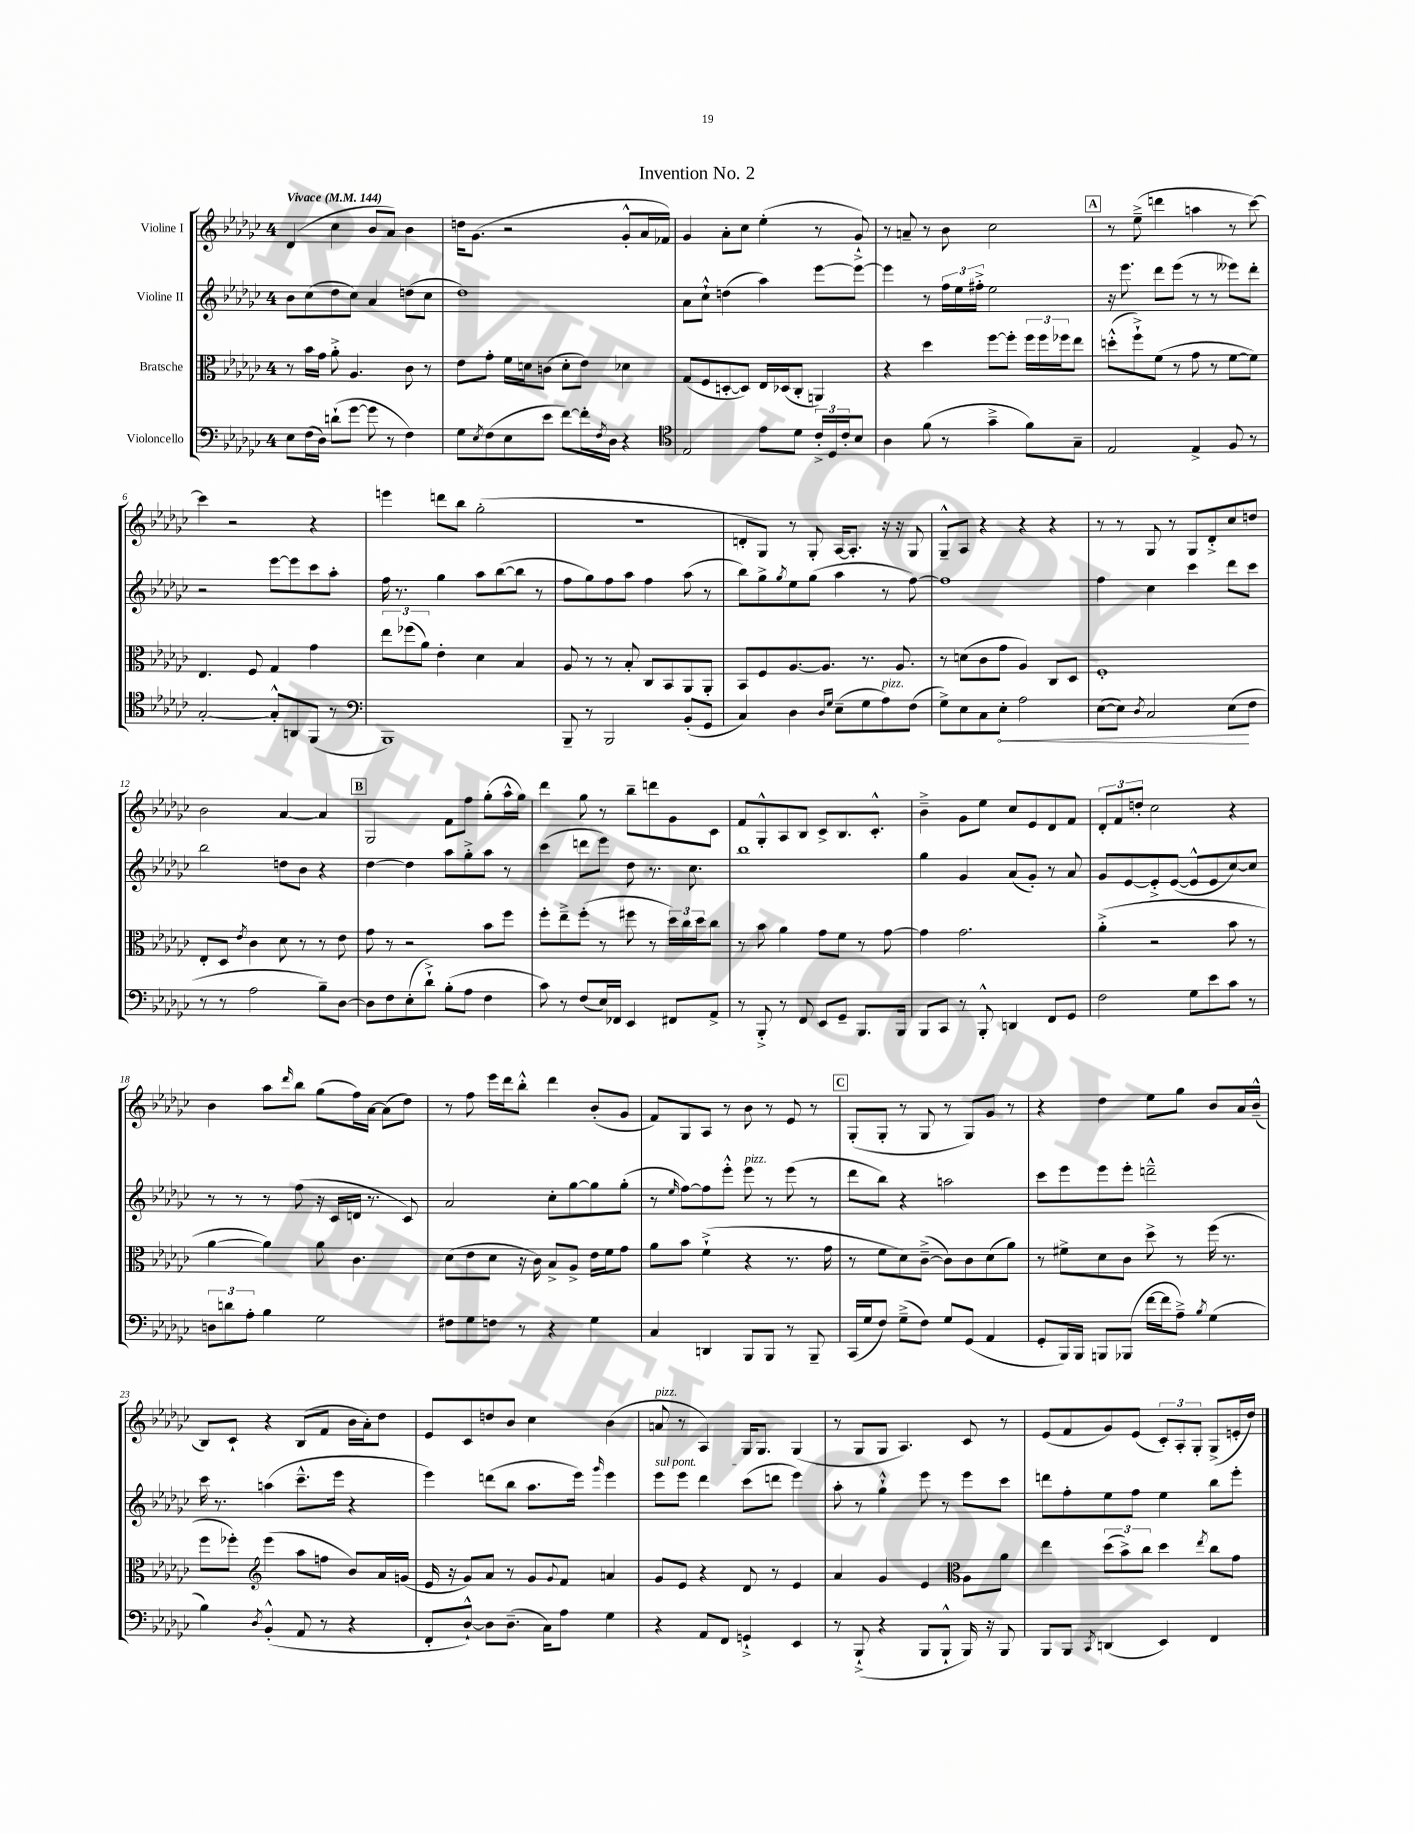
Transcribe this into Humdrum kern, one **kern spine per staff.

**kern	**kern	**kern	**kern
*staff4	*staff3	*staff2	*staff1
*clefF4	*clefC3	*clefG2	*clefG2
*k[b-e-a-d-g-c-]	*k[b-e-a-d-g-c-]	*k[b-e-a-d-g-c-]	*k[b-e-a-d-g-c-]
*M4/4	*M4/4	*M4/4	*M4/4
*MM144	*MM144	*MM144	*MM144
8E-	8r	8b-	(4d-
(16F	16b-	(8cc-	.
16D-)	16g-	.	.
(8d`	8a-'^	8dd-	4cc-
[8g-	4.A-	8cc-)	.
8g-]	.	4a-	8b-
8r	.	.	8a-)
4F)	8c-	(8dd	4b-
.	8r	8cc-	.
=	=	=	=
8G-	8e-	1dd-)	16dd
.	.	.	(8.g-
8qE-	.	.	.
(8F	8g-'	.	.
8E-	16f	.	2r
.	16d	.	.
8e-	(8c	.	.
[8f)	8d'	.	.
16f']	8e-)	.	.
8qF	.	.	.
16D-	.	.	.
4r	4d-	.	8g-'^^
.	.	.	16a-
.	.	.	16f-)
=	=	=	=
*clefC4	*	*	*
2E-	(8G-	8a-	4g-
.	8F	8cc-`^^	.
.	[8D'	(4dd	8a-'
.	8D])	.	8cc-
8e-	16E-	4aa-)	(4ee-'
.	(16D-	.	.
8d-	8C-'	.	.
24c-'^	4AA)	[8eee-	8r
24D-	.	.	.
24c-'	.	.	.
8B-	.	8eee-_	8g-`^)
=	=	=	=
4A-	4r	4eee-]	8r
.	.	.	8a~
(8f	4dd-	8r	8r
8r	.	24ff	8b-
.	.	24ee-	.
.	.	24ff#'^	.
4g-~^	[8ff	2ee-	2cc-
.	8ff']	.	.
8f)	24ff	.	.
.	24ff	.	.
.	24ff-	.	.
8G-~	8ee-	.	.
=	=	=	=
2E-	(8dd'^^	16r	8r
.	.	8.eee-	.
.	8ff`^)	.	(8ee-~^
.	(8f	8ddd-	4ddd
.	8r	(8eee-	.
4E-^	8g-	8r	4aa
.	8r	8r	.
8F	[8f	8eee--)	8r
8r	8f])	8ddd-'	[8ccc-)
=	=	=	=
[2G-'	4.E-	2r	4ccc-]
.	.	.	2r
.	8F	.	.
8G-'^^]	4G-	[8eee-	.
8AA	.	8eee-]	.
(8FF	4g-	8ccc-	4r
8r	.	8aa-'	.
=	=	=	=
*clefF4	*	*	*
1BBB-)	12ee-	16ff	4eee
.	.	8.r	.
.	(12ff-	.	.
.	12a-)	.	.
.	4e-'	4gg-	8ddd
.	.	.	8bb-
.	4d-	8aa-	(2gg-'
.	.	([8bb-	.
.	4B-	8bb-]	.
.	.	8r	.
=	=	=	=
8BBB-~	8A-	8ff	1r
8r	8r	8gg-)	.
2BBB-	8r	8ff	.
.	8B-'	8aa-	.
.	8C-	4ff	.
.	8BB-	.	.
(8BB-'	8AA-	(8aa-	.
8GG-	8AA-'	8r	.
=	=	=	=
4C-)	8BB-	8bb-)	8d'
.	8F	8gg-^	8G-)
.	.	8qgg-	.
4D-	[8.A-	8ee-	8r
.	.	(8gg-	8G-'
.	8.A-]	.	.
16qqD-	.	.	.
16qqG-	.	.	.
(8E-~	.	4aa-	[16A-
.	.	.	8.A-']
8G-	8.r	.	.
8A-)	.	8r	16r
.	8.A-	.	16r
(8F	.	[8ff)	8G-
=	=	=	=
8G-^)	8r	1ff]	8G-~^^
8E-	(8d	.	8A-
8C-	8c-	.	4r
8E-'	8g-	.	.
2A-	4A-)	.	4r
.	8C-	.	4r
.	8D-	.	.
=	=	=	=
([8E-	1F'	4ff	8r
8E-])	.	.	8r
8qD-	.	.	.
2C-	.	4cc-	8G-
.	.	.	8r
.	.	4ccc-	8G-
.	.	.	8d-'^
(8E-	.	8ddd-	8cc-
8F	.	8ccc-	8dd
=	=	=	=
8r	8E-'	2bb-	2b-
8r	8D-	.	.
.	8qe-	.	.
2A-	4c-	.	.
.	8d-	8dd	[4a-
.	8r	8b-	.
8B-~)	8r	4r	4a-]
[8D-	8e-	.	.
=	=	=	=
8D-]	8g-	[4dd-	2G-
8F	8r	.	.
(8E-'	2r	4dd-]	.
8d-`^)	.	.	.
(8B-'	.	8aa-	8f
8A-	.	8gg-'^	8ff
4F	8b-	8aa-	(8gg-'
.	8ff	8r	16aa-^^
.	.	.	16gg-)
=	=	=	=
8c-)	8ff'	(4ccc-	4ddd-
8r	8ee-~^	.	.
(8F	(8ff'	8ddd	8gg-
16E-)	8r	8eee-)	8r
16FF-	.	.	.
4EE-	8ff#	8dd-	8bb-~
.	8r	8.r	8ddd
8FF#	24dd-)	.	8g-
.	24cc-	.	.
.	.	8.cc-	.
.	24dd-	.	.
8AA-^	8cc-	.	8c-
=	=	=	=
8r	8r	1bb-	8f
8BBB-'^	8b-	.	8G-'^^
8r	4a-	.	8A-
8FF	.	.	8B-
8EE-	8g-	.	8c-^
8GG-~	8f	.	8.B-
8.BBB-	8r	.	.
.	.	.	8.c-'^^
.	[8g-	.	.
16BBB-	.	.	.
=	=	=	=
8BBB-	4g-]	4gg-	4b-~^
8CC-	.	.	.
8r	2.g-	4g-	8g-
8BBB-'^^	.	.	8ee-
4DD	.	(8a-	8cc-
.	.	8g-')	8e-
8FF	.	8r	8d-
8GG-	.	8a-	8f
=	=	=	=
2F	(4a-'^	8g-	12d-'
.	.	.	12f
.	.	[8e-	.
.	.	.	12dd'
.	2r	8e-'^]	2cc-
.	.	([8e-	.
8G-	.	8e-^^]	.
8e-	.	8e-	.
8c-	8b-	[8cc-)	4r
8r	8r	8cc-]	.
=	=	=	=
12D	[4a-	8r	4b-
12d	.	.	.
.	.	8r	.
12A-'	.	.	.
4B-	4a-])	8r	8aa-
.	.	.	16qqddd-
.	.	(8ff	8bb-
2G-	8a-	16r	(8gg-
.	.	16c-	.
.	4.c-	16d	16ff)
.	.	8.r	[16a-
.	.	.	(8a-]
.	.	8c-)	8dd-)
=	=	=	=
8F#	(8d-	2a-	8r
8G-	8e-	.	8ff
8F	8d-	.	16eee-
.	.	.	16ddd-
8r	16r	.	8bb-'^^
.	16c-)	.	.
4r	8B-^	8cc-'	4ddd-
.	8A-^	[8gg-	.
4G-	16e-	8gg-]	(8b-'
.	16f	.	.
.	8g-	(8gg-'	8g-
=	=	=	=
4C-	8a-	8r	8f)
.	.	16qqee-	.
.	8b-	[8ff)	8G-
4DD	(4f`^	8ff]	8A-
.	.	8eee-'^^	8r
8BBB-	4r	8eee-	8b-
8BBB-	.	8r	8r
8r	8.r	(8eee-	8e-
8BBB-~	.	8r	8r
.	16g-	.	.
=	=	=	=
(16CC-	8r	8ddd-	(8G-'
16G-	.	.	.
8F)	8f	8bb-)	8G-'
(8G-~^	8d-)	4r	8r
8F)	([8c-~^	.	8G-
8G-	8c-])	2aa	8r
(8GG-	8c-	.	8G-)
4AA-	(8d-	.	8g-
.	8a-)	.	8r
=	=	=	=
8GG-'	8r	8ccc-	4r
16BBB-)	8f#^	8eee-	.
16BBB-	.	.	.
8BBB	8d-	8eee-	4dd-
(8BBB-	8c-	8eee-'	.
[16f	8dd-^	2ddd~^^	8ee-
16f]	.	.	.
8A-~^)	8r	.	8gg-
8qB-	.	.	.
(4G-	(16ff	.	8b-
.	8.r	.	.
.	.	.	16a-
.	.	.	(16b-~^^
=	=	=	=
4B-)	8ff	16ccc-	8B-)
.	.	8.r	.
.	8ff-')	.	8c-`
*	*clefG2	*	*
8qD-	.	.	.
(4BB-'^^	(4eee-	(4aa	4r
8AA-	8aa-	8.ccc-~^^	(8B-
8r	8ff	.	8f
.	.	16eee-	.
4r	8b-)	4r	16b-
.	.	.	16a-')
.	16a-	.	8dd-
.	(16g	.	.
=	=	=	=
8FF'	16e-	4eee-)	8e-
.	16r	.	.
[8D-`^^)	8g-)	.	8c-
8D-]	8a-	(8ddd	8dd
(8.D-~	8r	8bb-	8b-
.	8g-	8.aa-	4cc-
16C-)	.	.	.
.	8qqg-	.	.
8A-	8f	.	.
.	.	16eee-)	.
.	.	16qqggg-	.
4G-	4a	4eee-	(4b-
=	=	=	=
4r	8g-	8eee-	8a
.	8e-	8eee-	8r
8AA-	4r	4ddd-	4A-)
8FF	.	.	.
4GG`^	8d-	(8ccc-	16G-
.	.	.	8.G-
.	8r	8ddd	.
4EE-	4e-	4eee-)	(4G-
=	=	=	=
8r	4a-	8aa-'	8r
(8BBB-`^	.	8r	8G-
4r	4g-	4gg-`^^	8G-
.	.	.	4.A-)
8BBB-	4e-	8eee-	.
8BBB-`^^	.	8r	.
*	*clefC3	*	*
16BBB-)	8A-	8eee-	8c-
16r	.	.	.
8BBB-	8a-	8ccc-	8r
=	=	=	=
8BBB-	4ee-	8ddd	(8e-
8BBB-	.	8ff'	8f
8qCC-	.	.	.
(4DD	(12dd-	8ee-	8g-)
.	12b-^)	.	.
.	.	8ff	(8e-
.	12cc-	.	.
4EE-)	4dd-	4ee-	12c-')
.	.	.	12A-'
.	.	.	12G-'
.	8qee-	.	.
4FF	8cc-	8bb-	(8G-^
.	8g-	8eee-'	16e'
.	.	.	16dd-)
==	==	==	==
*-	*-	*-	*-
